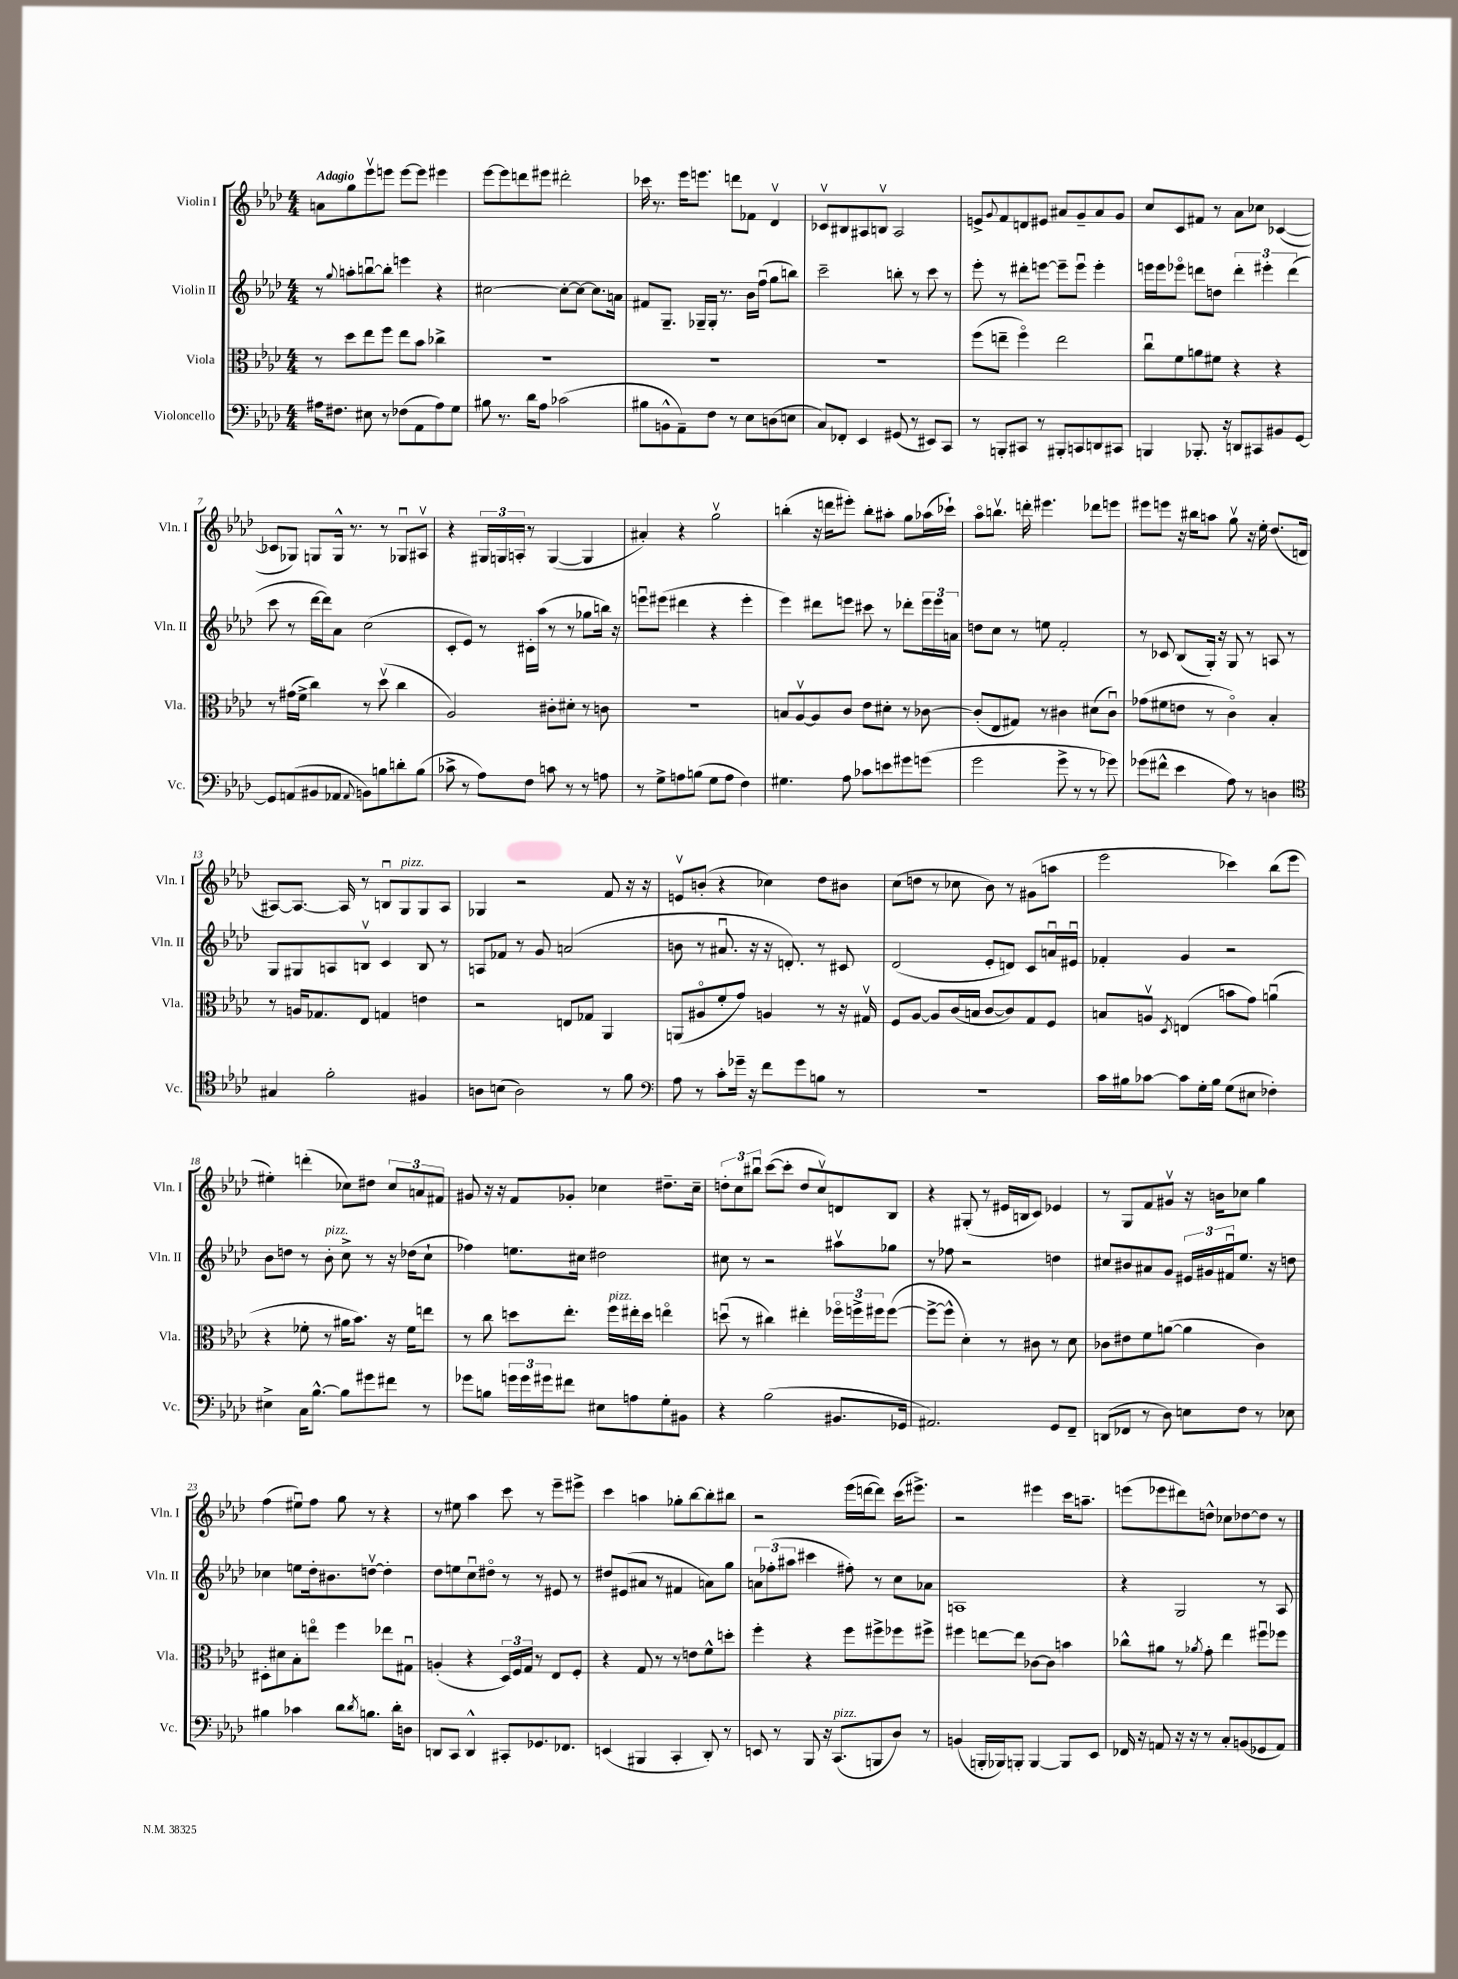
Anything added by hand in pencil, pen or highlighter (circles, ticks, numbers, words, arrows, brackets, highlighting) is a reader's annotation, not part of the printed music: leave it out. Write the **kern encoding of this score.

**kern	**kern	**kern	**kern
*staff4	*staff3	*staff2	*staff1
*clefF4	*clefC3	*clefG2	*clefG2
*k[b-e-a-d-]	*k[b-e-a-d-]	*k[b-e-a-d-]	*k[b-e-a-d-]
*M4/4	*M4/4	*M4/4	*M4/4
16A#	8r	8r	8a
8.F#	.	.	.
.	.	8qqgg	.
.	8dd-	8aa'	8gg
8E#	8ee-	[8bbu	8eee-v
8r	8ff	8bb']	8eee
(8F-	8ee-	4eee	[8eee
8AA-	8b-	.	8eee]
8A#)	4cc-^	4r	4eee#
8G	.	.	.
=	=	=	=
8B#	1r	[2cc#	[8eee-
8.r	.	.	8eee-]
.	.	.	8ddd
16d-	.	.	.
8A-	.	.	8eee#
(2c-	.	8cc#'_	2ddd#'
.	.	8cc#_	.
.	.	8.cc#]	.
.	.	16a	.
=	=	=	=
8B#	1r	8f#	16ccc-
.	.	.	8.r
8BB^^	.	8.G~	.
8AA-~)	.	.	16eee-
.	.	16G-~	8.eee
8F	.	16G-'	.
.	.	8.r	.
8r	.	.	8ddd
8E-	.	16b-	8f-
.	.	(16ffu	.
(8D	.	8gg	4d-v
8E	.	8bb)	.
=	=	=	=
8C)	1r	2ccc~	8c-v
8FF-'	.	.	8B#
4EE-	.	.	8A#
.	.	.	8Bv
(8GG#	.	8bb'	2A#
8r	.	8r	.
8EE#)	.	8ccc	.
8CC	.	8r	.
=	=	=	=
8r	(8ff	8eee-'	8e^
.	.	.	8qqg
8BBB'	8ee~	8r	8f
8CC#	4ffo)	8ddd#'	8d
8r	.	[8eee	8e#
8BBB#'	2ee	8eee~]	8a#
8CC	.	8eeeu	8g~
8DD	.	4eee'	8a#
8CC#	.	.	8g
=	=	=	=
4BBB	8ccu	16eee	8cc
.	.	16eee	.
.	8f	8eee-o	8c
8.BBB-'	8a	8ddd	8f#
.	8f#	8dd	8r
16r	.	.	.
8DD	4r	6ddd'	8a-
8CC#	.	.	8cc-
.	.	6eee#'	.
8BB#	4r	.	([4c-
.	.	(6ddd	.
[8GG	.	.	.
=	=	=	=
8GG]	8r	8ccc	8c-]
(8AA	(16g#	8r	8G-)
.	16f^	.	.
8BB#	4cc)	[16ddd-	8G
.	.	16ddd-])	.
8AA-	.	8a-	16G^^
.	.	.	8.r
8qqAA-	.	.	.
8BB)	8r	(2cc	.
8B	(8dd-v	.	8r
8d'	4cc	.	8G-u
(8B	.	.	8A#v
=	=	=	=
8c-^	2A-)	8c'	4r
8r	.	8e-)	.
8A-)	.	8r	24G#
.	.	.	24G
.	.	.	24A'
8F	.	16c#'	8r
.	.	(16aa-	.
8c	8c#'	8r	([4G
8r	8d#'	8r	.
8r	8r	8gg-	4G]
8A	8c	16bb)	.
.	.	16r	.
=	=	=	=
8r	1r	8eeeu	4a#')
8G^	.	(8eee#	.
8A	.	4ddd#	4r
(8B	.	.	.
8G	.	4r	2ggv
8A	.	.	.
4F)	.	4eee#'	.
=	=	=	=
4.G#	8B	4eee-)	(4bb'
.	[8A-v	.	.
.	8A-]	8ddd#	16r
.	.	.	16ddd
8A-	8c	8eee	8eee#')
8c-	8e-	8ccc#	8bb'
8e	8d#'	8r	8aa#'
8g#	8r	8ddd-'	8gg
(8g	[8c-	24eee	(16aa-
.	.	24eee	.
.	.	.	16ccc-`)
.	.	24a	.
=	=	=	=
2g	(8c-']	8dd	8aa-o
.	8E-	8cc	8.bbv
.	8G#)	8r	.
.	.	.	16ddd'
.	8r	8ee	4.eee#
8g^	4c#	2f'	.
8r	.	.	.
8r	(8d#	.	8ddd-
8g-)	8c#u)	.	8eee
=	=	=	=
(8g-	(8g-	8r	8eee#
8f#^^	8f#	8c-	8eee
4e-	8e	(8B-	16r
.	.	.	16bb#
.	8r	16G')	8aa
.	.	16r	.
8A-)	4co)	8G	8ggv
8r	.	8r	16r
.	.	.	16ee-'
4D	4B-'	8A	(8.dd-
.	.	8r	.
.	.	.	16d
=	=	=	=
*clefC4	*	*	*
4G#	8r	8G	[8A#)
.	16A	8G#	8.A#_
.	8.G-	.	.
2f'	.	8A	.
.	.	.	16A#]
.	8E-	8Bv	8r
.	4G	4c	8Bu
.	.	.	8G
4F#	4e	8B	8G
.	.	8r	8A#
=	=	=	=
8A	2r	8A	4G-
(8B	.	8f-	.
2A)	.	8r	2r
.	.	8g	.
.	8E	(2a	.
.	8G-	.	.
8r	4AA-	.	8f
8f	.	.	16r
.	.	.	16r
=	=	=	=
*clefF4	*	*	*
8A-	(8AA	8b	8ev
8r	8A#o	8r	(8b'
8c'	8f'	8.a#u	4r
16g-~	8g)	.	.
16r	.	16r	.
8f	4A	16r	4cc-)
.	.	8.d')	.
8g-	.	.	.
8B	8r	8r	8dd-
8r	16r	8c#	8b#
.	16G#v	.	.
=	=	=	=
1r	8F	(2d-	(8cc
.	[8A-	.	8dd
.	8A-]	.	8r
.	(16c	.	8cc-
.	16B	.	.
.	[8c	8e-'	8b-)
.	8c])	8d)	8r
.	8G	8c	(8g#
.	8F	16au	8aa
.	.	16e#u	.
=	=	=	=
16c	8B	4f-'	2eee-
16B#	.	.	.
[8c-	8Av	.	.
.	8qD-	.	.
8c-]	(4E	4g	.
16G'	.	.	.
16B#	.	.	.
(8G	8b	2r	4ccc-)
8E#	8g)	.	.
4F-')	(4au	.	(8bb-
.	.	.	8eee-
=	=	=	=
4E#^	4r	8b-	4ee#')
.	.	8dd	.
16C	8f-'	8r	(4ddd'
[8.B-^^	.	.	.
.	8r	8b-'	.
8B-]	16a#	8cc^	8cc-)
.	8.b-)	.	.
8g#	.	8r	8dd#
8f#	16r	16r	12cc-
.	16f-	(16dd-	.
.	.	.	12a
8r	8ee	8cc`	.
.	.	.	12f#
=	=	=	=
8g-	8r	4ff-)	8g#
8B	8cc	.	16r
.	.	.	16r
24g	8dd	8.ee	8f
24g	.	.	.
24g#	.	.	.
8f#	8.ee-'	.	8g-'
.	.	16cc#	.
8E#	.	2dd#	4cc-
.	16ff	.	.
8A	16ee#'	.	.
.	16dd	.	.
8G'	4eeo	.	8.dd#~
8BB#	.	.	.
.	.	.	16cc-~
=	=	=	=
4r	(8ddu	8cc#	12dd'
.	.	.	12cc
.	8r	8r	.
.	.	.	12bb#u
(2B-	4cc#)	2r	([8ccc
.	.	.	8ccc']
.	4ee#'	.	8dd
.	.	.	8ccv)
8.BB#	24ff-o	8aa#v	8d
.	24ff^	.	.
.	24ff#	.	.
.	([8ff#	8gg-	8B-
16GG-	.	.	.
=	=	=	=
2.AA#)	8ff#^_	8r	4r
.	8ff#^^]	8ff-	.
.	4d-')	2r	(8G#'
.	.	.	8r
.	8r	.	16e#
.	.	.	16B
.	8c#	.	8c)
8GG	8r	4dd	4e-
8FF~	8d-	.	.
=	=	=	=
(8DD	8c-	8cc#	8r
8FF-	8e#	8b#	8G
8r	8f	8a#	8f
8D-)	([8a	8g	8g#v
8E	4a]	24e#	16r
.	.	24g#	.
.	.	.	16b
.	.	24f#u	.
8F	.	8.ee-	8cc-
8r	4c-)	.	4gg
.	.	16r	.
8E-	.	8dd	.
=	=	=	=
4B#	8D#'	4cc-	(4ff
.	8d#	.	.
4c-	8B-'	8ee	8ee#u)
.	8eeo	16dd-'	8ff
.	.	8.b#	.
8d-	4ff	.	8gg
8qd-	.	.	.
8.B	.	[8ddv	8r
.	8ee-	4dd']	4r
16d-'	.	.	.
8D	8G#u	.	.
=	=	=	=
8DD	(4A'	8dd-	8r
8CC	.	8ee	8ee#
4DD^^	4r	8ccu	4aa-
.	.	8dd#o	.
8CC#'	24D-)	8r	8ccc
.	24F	.	.
.	24G	.	.
8.GG-	8r	8r	8r
.	8E-	8e#	8eee-~
8.FF-	.	.	.
.	8F'	8r	8eee#^
=	=	=	=
(4EE	4r	8dd#	4ccc
.	.	(8e#	.
4BBB#	8G	8a#	4aa
.	8r	8r	.
4CC'	8r	4f#	8gg-'
.	8e	.	[8bb-
8DD-')	8f^^	8a)	8bb-']
8r	8dd'	8gg	8bb#
=	=	=	=
8EE	4ff'	12a	2r
.	.	(12ff-'	.
8r	.	.	.
.	.	12aa#	.
8BBB-	4r	4ccc#	.
16r	.	.	.
(8.CC	.	.	.
.	8ff	8ff#')	(16eee-
.	.	.	[16ddd
8BBB	8ff#^	8r	8ddd])
8D-)	8ff-	8cc	(16ccc
.	.	.	8.eee#^)
8r	8ff#^	8a-	.
=	=	=	=
(4BB	4ff#	1A	2r
16BBB'	[8ee	.	.
16BBB-)	.	.	.
8BBB'	8ee]	.	.
[4BBB	[8c-	.	4eee#
.	8c-]	.	.
8BBB]	4b	.	16ccc
.	.	.	8.aa~
8EE-	.	.	.
=	=	=	=
16FF-	8cc-^^	4r	(8eee
16r	.	.	.
8AA	8a#	.	8eee-
16r	8r	2G	8ddd#)
16r	.	.	.
.	8qa-	.	.
8r	8g'	.	8dd^^
8C'	4ee-	.	8cc-
(8BB	.	.	[8dd-
8GG-	8ff#u	8r	8dd-]
8AA)	8ff-	8A-	8r
==	==	==	==
*-	*-	*-	*-
